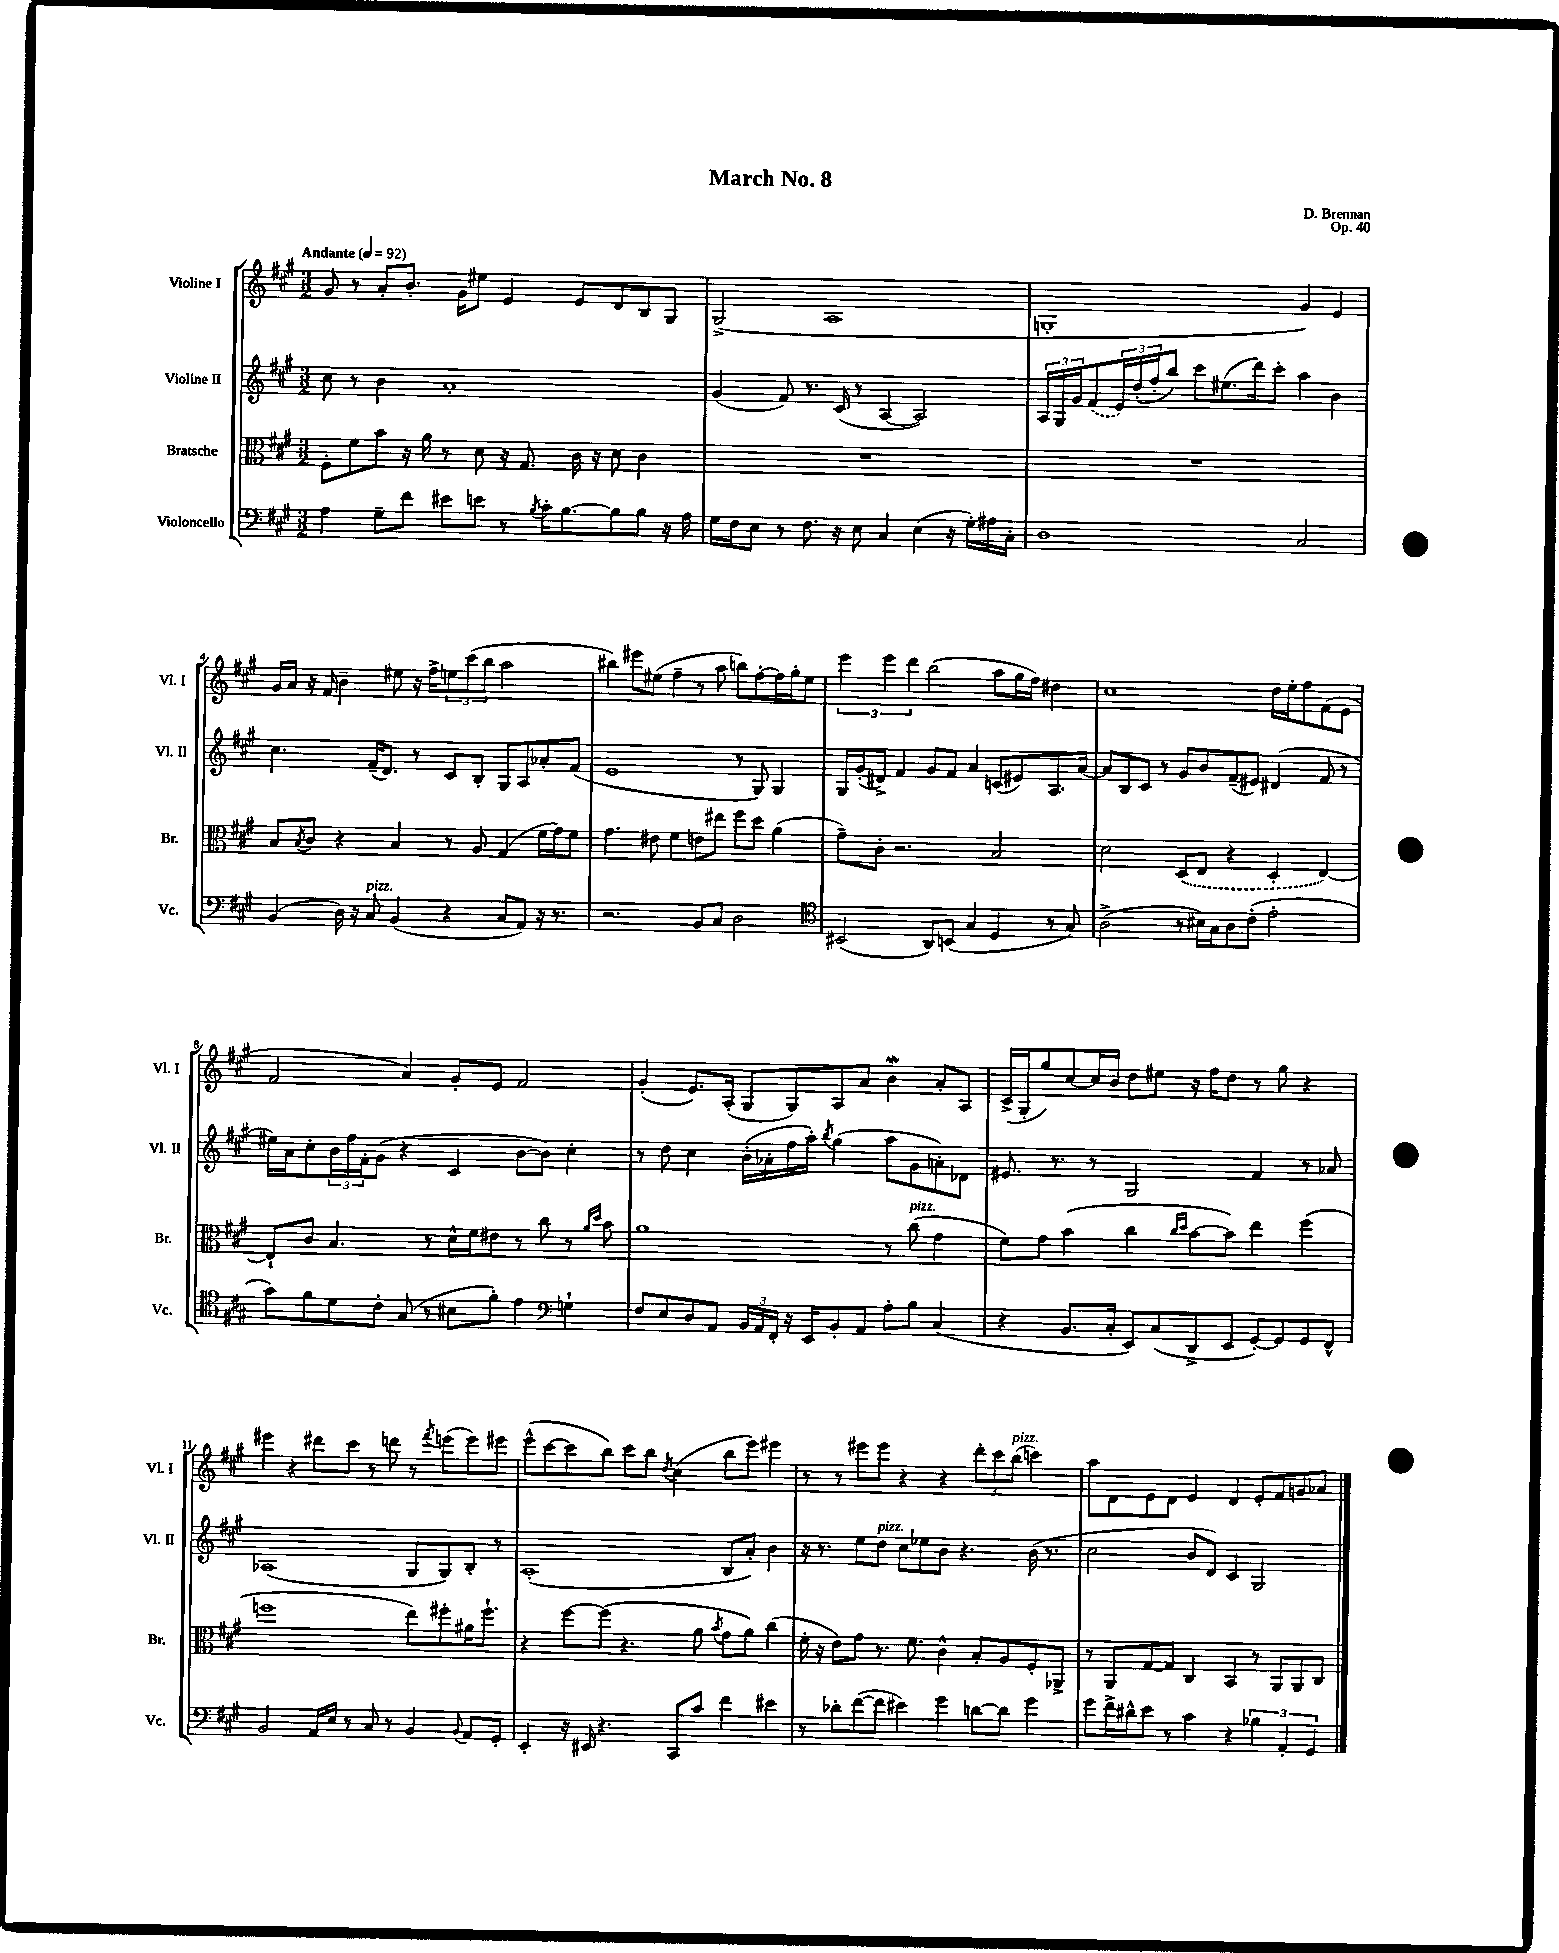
\header { title = "March No. 8" composer = "D. Brennan" opus = "Op. 40" }
<<
\new StaffGroup <<
\new Staff = "s0" \with { instrumentName = "Violine I" shortInstrumentName = "Vl. I" } {
    \clef treble \key a \major \numericTimeSignature \time 3/2 \tempo "Andante" 4 = 92
    gis'8 r8 a'8-. b'8.-. gis'16 eis''8 e'4 e'8 d'8 b8 gis8 |
    gis2->( a1 |
    g1-. gis'4) e'4 |
    gis'16 a'16 r16 fis'16 b'4-- eis''8 r16 fis''16-> \tuplet 3/2 { e''8 cis'''8( b''8 } a''2 |
    bis''4) eis'''8 eis''8( fis''4-- r8 a''8 b''8) fis''8~-. fis''16 gis''16-. eis''8 |
    \tuplet 3/2 { e'''4 e'''4 d'''4 } b''2( a''8 gis''16 fis''16) dis''4 |
    cis''1 d''16 e''16-. fis''8 fis'8( e'8 |
    fis'2 a'4) gis'8-. e'8 fis'2 |
    gis'4-.( e'8.) a16-.( gis8 gis8) a8 a'8 b'4\mordent a'8-. a8 |
    cis'16->( gis16-. gis''8) cis''8~ cis''16 b'16 d''8 eis''8 r16 fis''16 d''8 r8 gis''8 r4 |
    eis'''4 r4 dis'''8 cis'''8 r8 d'''8 r8 \acciaccatura { fis'''8 } e'''8( e'''8) eis'''8 |
    e'''8-^( cis'''8~ cis'''8 b''8) cis'''8 b''8 \acciaccatura { d''8 } cis''4( b''8 e'''8) eis'''4 |
    r8 r8 eis'''8 eis'''8 r4 r4 \tuplet 3/2 { d'''8-. cis'''8 b''8^\markup { \italic "pizz." }( } c'''4) |
    a''8 d'8 e'8 d'8 e'4 d'4 e'8-. fis'8 g'8 aes'8 \bar "|." |
}
\new Staff = "s1" \with { instrumentName = "Violine II" shortInstrumentName = "Vl. II" } {
    \clef treble \key a \major \numericTimeSignature \time 3/2
    cis''8 r8 b'4 a'1-. |
    gis'4( fis'8) r8. cis'16( r8 a4~ a2) |
    \tuplet 3/2 { a16 gis16 gis'16 } \once \slurDashed fis'8( \tuplet 3/2 { e'16) d''16-.( fis''16-. } b''8) cis'''8 eis''8.( d'''16) cis'''8-. a''4 b'4 |
    cis''4. fis'16--( d'8.) r8 cis'8 b8-. gis8 a8 aes'8-. fis'8( |
    e'1 r8 gis8) gis4 |
    gis16 gis'16-.( dis'8->) fis'4 gis'8 fis'8 a'4 c'8( eis'8) a8. a'16~ |
    a'8 b8 cis'8 r8 gis'8 b'8 fis'8--( eis'8) dis'4( fis'8 r8 |
    eis''16) a'16 cis''8-. \tuplet 3/2 { b'16 fis''16 fis'16-. } gis'8( r4 cis'4 b'8~ b'8) cis''4-. |
    r8 d''8 cis''4 b'16-.( aes'16-. fis''16 a''16-.) \acciaccatura { b''8 } gis''4( a''8 gis'8 a'8-.) des'8 |
    eis'8. r8. r8 gis2 fis'4 r8 aes'8 |
    aes1( gis8 gis8) b8-. r8 |
    a1-.( b8 a'8-.) b'4 |
    r16 r8. e''8 d''8^\markup { \italic "pizz." } cis''8 ees''8 b'8 r4. b'16( r8. |
    cis''2 b'8 d'8) cis'4 gis2 \bar "|." |
}
\new Staff = "s2" \with { instrumentName = "Bratsche" shortInstrumentName = "Br." } {
    \clef alto \key a \major \numericTimeSignature \time 3/2
    fis8-. fis'8 b'8 r16 a'16 r8 d'8 r16 gis8. cis'16 r16 d'8 cis'4 |
    R1. |
    R1. |
    b8 \acciaccatura { b8 } cis'8 r4 b4 r8 a8 gis4( fis'16 gis'16) fis'8 |
    gis'4. eis'8 fis'4 e'8 eis''8 fis''8 d''8 a'4( |
    gis'8--) cis'8-. r2. b2 |
    d'2 \once \slurDashed d8( e8 r4 d4-. e4~) |
    e8-! cis'8 b4. r8 d'16-^ fis'16 eis'8 r8 cis''8 r8 \grace { a'16 d''16 } b'8 |
    a'1 r8 cis''8^\markup { \italic "pizz." }( gis'4 |
    fis'8) gis'8 b'4( cis''4 \grace { cis''16 d''16 } b'8~ b'8) e''4 fis''4( |
    f''1 e''8) fis''8-. ais'16 fis''8.-! |
    r4 fis''8~ fis''8( r4. a'8 \acciaccatura { b'8 } gis'8 a'8) cis''4( |
    fis'16-. r16 e'8) gis'8 r8. fis'8. cis'4-^ b8-. a8 fis8-. aes,8-> |
    r8 a,8 gis8~ gis8 cis4 b,4 r8 a,8 a,8 cis8 \bar "|." |
}
\new Staff = "s3" \with { instrumentName = "Violoncello" shortInstrumentName = "Vc." } {
    \clef bass \key a \major \numericTimeSignature \time 3/2
    a4 gis8-- fis'8 eis'8 e'8 r8 \acciaccatura { b8 } cis'16-. b8.~ b8 b8 r16 a16 |
    gis16 fis16 e8 r8 fis8. r16 e8 cis4 e4( r16 gis16-.) ais16 cis16-. |
    d1 cis2 |
    b,4( d16) r16 cis8^\markup { \italic "pizz." } b,4( r4 cis8 a,8) r16 r8. |
    r2. b,8 cis8 d2 |
    \clef tenor bis,2( a,8) b,8( gis4 d4 r8 gis8) |
    a2->( r8 bis16) gis16 a8 cis'8-.( e'2-. |
    gis'8) fis'8 d'8 cis'8-. gis8( r8 bis8 fis'8-.) e'4 \clef bass g4-! |
    fis8 e8 d8 a,8 \tuplet 3/2 { b,16 a,16 fis,16-. } r16 e,16 b,8-. a,8 a8-. b8 cis4( |
    r4 b,8. cis16-. e,8) cis8( d,8-> e,8 gis,8~-.) gis,8 gis,8 fis,8-^ |
    b,2 a,16 e16 r8 cis8 r8 b,4 \appoggiatura { b,8 } a,8 gis,8-. |
    e,4-. r16 eis,16 r4. cis,8 cis'8 fis'4 eis'4 |
    r8 des'8-. fis'8~( fis'8 eis'4) gis'4 d'8~ d'8 gis'4 |
    gis'8 fis'16-> dis'16-^ e'8 r8 cis'4 r4 \tuplet 3/2 { bes4 a,4-. gis,4 } \bar "|." |
}
>>
>>
